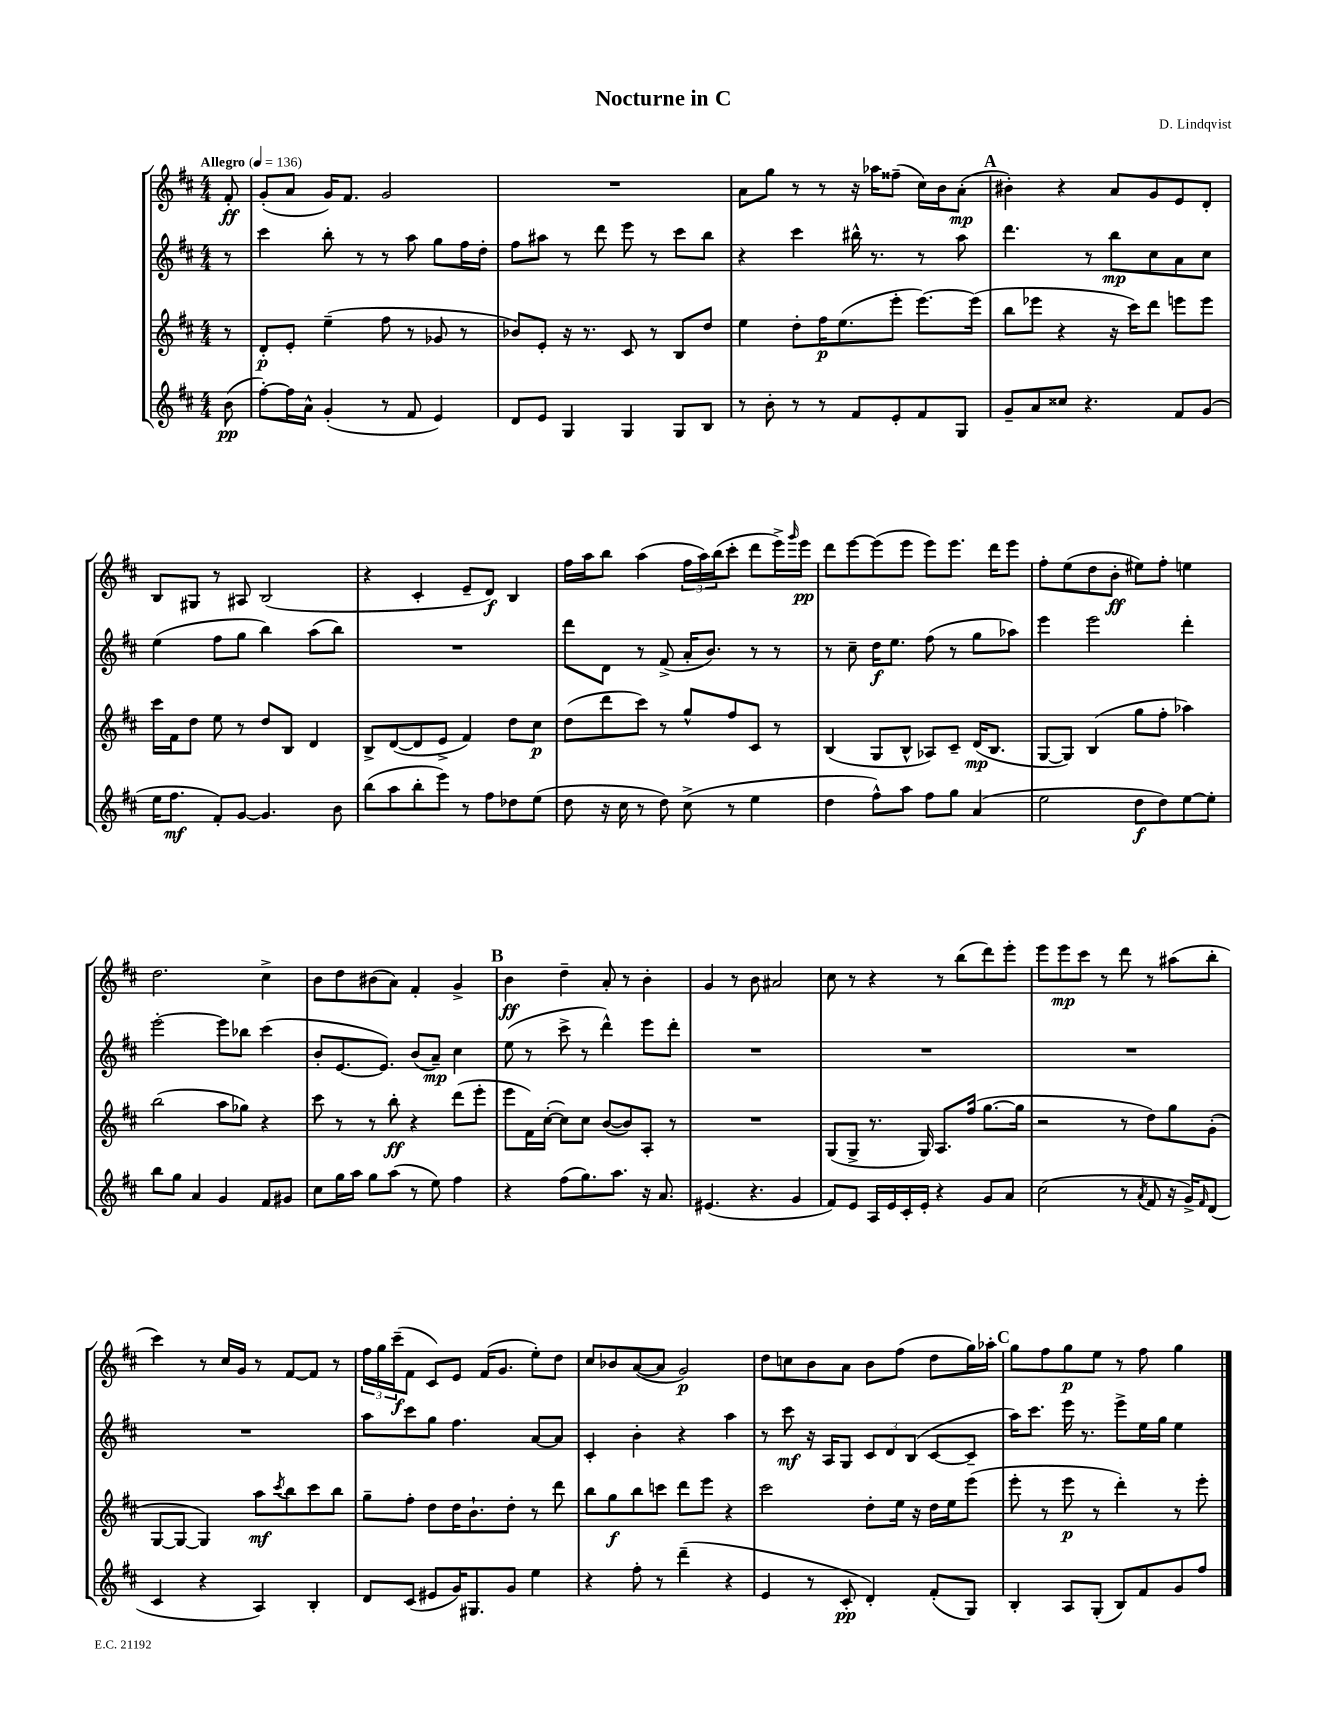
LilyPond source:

\header { title = "Nocturne in C" composer = "D. Lindqvist" }
<<
\new StaffGroup <<
\new Staff = "s0" {
    \clef treble \key d \major \numericTimeSignature \time 4/4 \partial 8 \tempo "Allegro" 4 = 136
    fis'8-.\ff |
    g'8-.( a'8 g'16) fis'8. g'2 |
    R1 |
    a'8 g''8 r8 r8 r16 aes''16 fisis''8--( cis''16) b'16 a'8-.\mp( |
    \mark \markup { \bold "A" } bis'4-.) r4 a'8 g'8 e'8 d'8-. |
    b8 gis8 r8 ais8 b2( |
    r4 cis'4-. e'8-- d'8\f) b4 |
    fis''16 a''16 b''8 a''4( \tuplet 3/2 { fis''16 a''16) b''16( } cis'''8-. d'''8 e'''16->) \grace { g'''16 } e'''16\pp |
    d'''8 e'''8~ e'''8( e'''8 e'''8) e'''8. d'''16 e'''8 |
    fis''8-. e''8( d''8 b'8-.\ff eis''8) fis''8-. e''4 |
    d''2. cis''4-> |
    b'8 d''8 bis'8( a'8) fis'4-. g'4-> |
    \mark \markup { \bold "B" } b'4\ff d''4-- a'8-. r8 b'4-. |
    g'4 r8 b'8 ais'2 |
    cis''8 r8 r4 r8 b''8( d'''8) e'''8-. |
    e'''8 e'''8\mp cis'''8 r8 d'''8 r8 ais''8( b''8-. |
    cis'''4) r8 cis''16 g'16 r8 fis'8~ fis'8 r8 |
    \tuplet 3/2 { fis''16 g''16 cis'''16--\f( } fis'8 cis'8) e'8 fis'16( g'8. e''8-.) d''8 |
    cis''8 bes'8 a'8~( a'8 g'2\p) |
    d''8 c''8 b'8 a'8 b'8 fis''8( d''8 g''16) aes''16-. |
    \mark \markup { \bold "C" } g''8 fis''8 g''8\p e''8 r8 fis''8 g''4 \bar "|." |
}
\new Staff = "s1" {
    \clef treble \key d \major \numericTimeSignature \time 4/4 \partial 8
    r8 |
    cis'''4 b''8-. r8 r8 a''8 g''8 fis''16 d''16-. |
    fis''8 ais''8 r8 d'''8 e'''8 r8 cis'''8 b''8 |
    r4 cis'''4 bis''16-^ r8. r8 a''8 |
    \mark \markup { \bold "A" } d'''4. r8 b''8\mp cis''8 a'8 cis''8 |
    e''4( fis''8 g''8 b''4) a''8( b''8) |
    R1 |
    d'''8 d'8 r8 fis'8->( a'16-. b'8.) r8 r8 |
    r8 cis''8-- d''16\f e''8. fis''8( r8 g''8 aes''8) |
    e'''4 e'''2 d'''4-. |
    e'''2~-. e'''8 bes''8 cis'''4( |
    b'8-. e'8.~ e'8.) b'8( a'8--\mp) cis''4 |
    \mark \markup { \bold "B" } e''8( r8 cis'''8-> r8 d'''4-^) e'''8 d'''8-. |
    R1 |
    R1 |
    R1 |
    R1 |
    a''8 cis'''8 g''8 fis''4. a'8~ a'8 |
    cis'4-. b'4-. r4 a''4 |
    r8 cis'''8\mf r16 a16 g8 \tuplet 3/2 { cis'8 d'8 b8( } cis'8~ cis'8-- |
    \mark \markup { \bold "C" } a''16) cis'''8. e'''16 r8. e'''8-> e''16 g''16 e''4 \bar "|." |
}
\new Staff = "s2" {
    \clef treble \key d \major \numericTimeSignature \time 4/4 \partial 8
    r8 |
    d'8-.\p e'8-. e''4--( fis''8 r8 ges'8 r8 |
    bes'8) e'8-. r16 r8. cis'8 r8 b8 d''8 |
    e''4 d''8-. fis''16\p e''8.( e'''8-. e'''8.~) e'''16( |
    \mark \markup { \bold "A" } b''8 ees'''8 r4 r16 cis'''16) d'''8 e'''8 e'''8 |
    cis'''16 fis'16 d''8 e''8 r8 d''8 b8 d'4 |
    b8-> d'8~( d'8 e'8-> fis'4) d''8 cis''8\p |
    d''8( d'''8 cis'''8) r8 g''8-^ fis''8 cis'8 r8 |
    b4( g8 b8-^ aes8) cis'8-- d'16\mp( b8. |
    g8~ g8) b4( g''8 fis''8-. aes''4) |
    b''2( a''8 ges''8) r4 |
    cis'''8 r8 r8 b''8-.\ff r4 d'''8( e'''8-. |
    \mark \markup { \bold "B" } e'''8 fis'16) cis''16~-.( cis''8) cis''8 b'8~( b'8) a8-. r8 |
    R1 |
    g8( g8-> r8. g16) a8. fis''16( g''8.~ g''16 |
    r2 r8 d''8) g''8 g'8-.( |
    g8~ g8~ g4) a''8\mf \acciaccatura { cis'''8 } b''8 cis'''8 b''8 |
    g''8-- fis''8-. d''8 d''16 b'8.-! d''8-. r8 d'''8 |
    b''8 g''8\f b''8 c'''8 d'''8 e'''8 r4 |
    cis'''2 d''8-. e''16 r16 d''16 e''16 e'''8( |
    \mark \markup { \bold "C" } e'''8-. r8 e'''8\p r8 d'''4-.) r8 e'''8-. \bar "|." |
}
\new Staff = "s3" {
    \clef treble \key d \major \numericTimeSignature \time 4/4 \partial 8
    b'8\pp( |
    fis''8~-.) fis''16 a'16-^ g'4-.( r8 fis'8 e'4) |
    d'8 e'8 g4 g4 g8 b8 |
    r8 b'8-. r8 r8 fis'8 e'8-. fis'8 g8 |
    \mark \markup { \bold "A" } g'8-- a'8 cisis''8 r4. fis'8 g'8( |
    e''16 fis''8.\mf fis'8-.) g'8~ g'4. b'8 |
    b''8( a''8 b''8-. e'''8) r8 fis''8 des''8 e''8( |
    d''8 r16 cis''16 r8 d''8) cis''8->( r8 e''4 |
    d''4 fis''8-^) a''8 fis''8 g''8 a'4( |
    e''2 d''8\f d''8) e''8~ e''8-. |
    b''8 g''8 a'4 g'4 fis'8 gis'8 |
    cis''8 g''16 a''16 g''8 a''8( r8 e''8) fis''4 |
    \mark \markup { \bold "B" } r4 fis''8( g''8.) a''8. r16 a'8. |
    eis'4.( r4. g'4 |
    fis'8) e'8 a16 e'16 cis'16-. e'16-. r4 g'8 a'8 |
    cis''2( r8 \acciaccatura { a'8 } fis'8 r16 g'16->) \grace { fis'16 } d'8( |
    cis'4 r4 a4) b4-. |
    d'8 cis'8( eis'8 g'16) gis8. g'8 e''4 |
    r4 fis''8-. r8 d'''4--( r4 |
    e'4 r8 cis'8-.\pp d'4-.) fis'8-.( g8) |
    \mark \markup { \bold "C" } b4-. a8 g8-.( b8) fis'8 g'8 fis''8 \bar "|." |
}
>>
>>
\layout { \context { \Score \remove "Bar_number_engraver" } }
